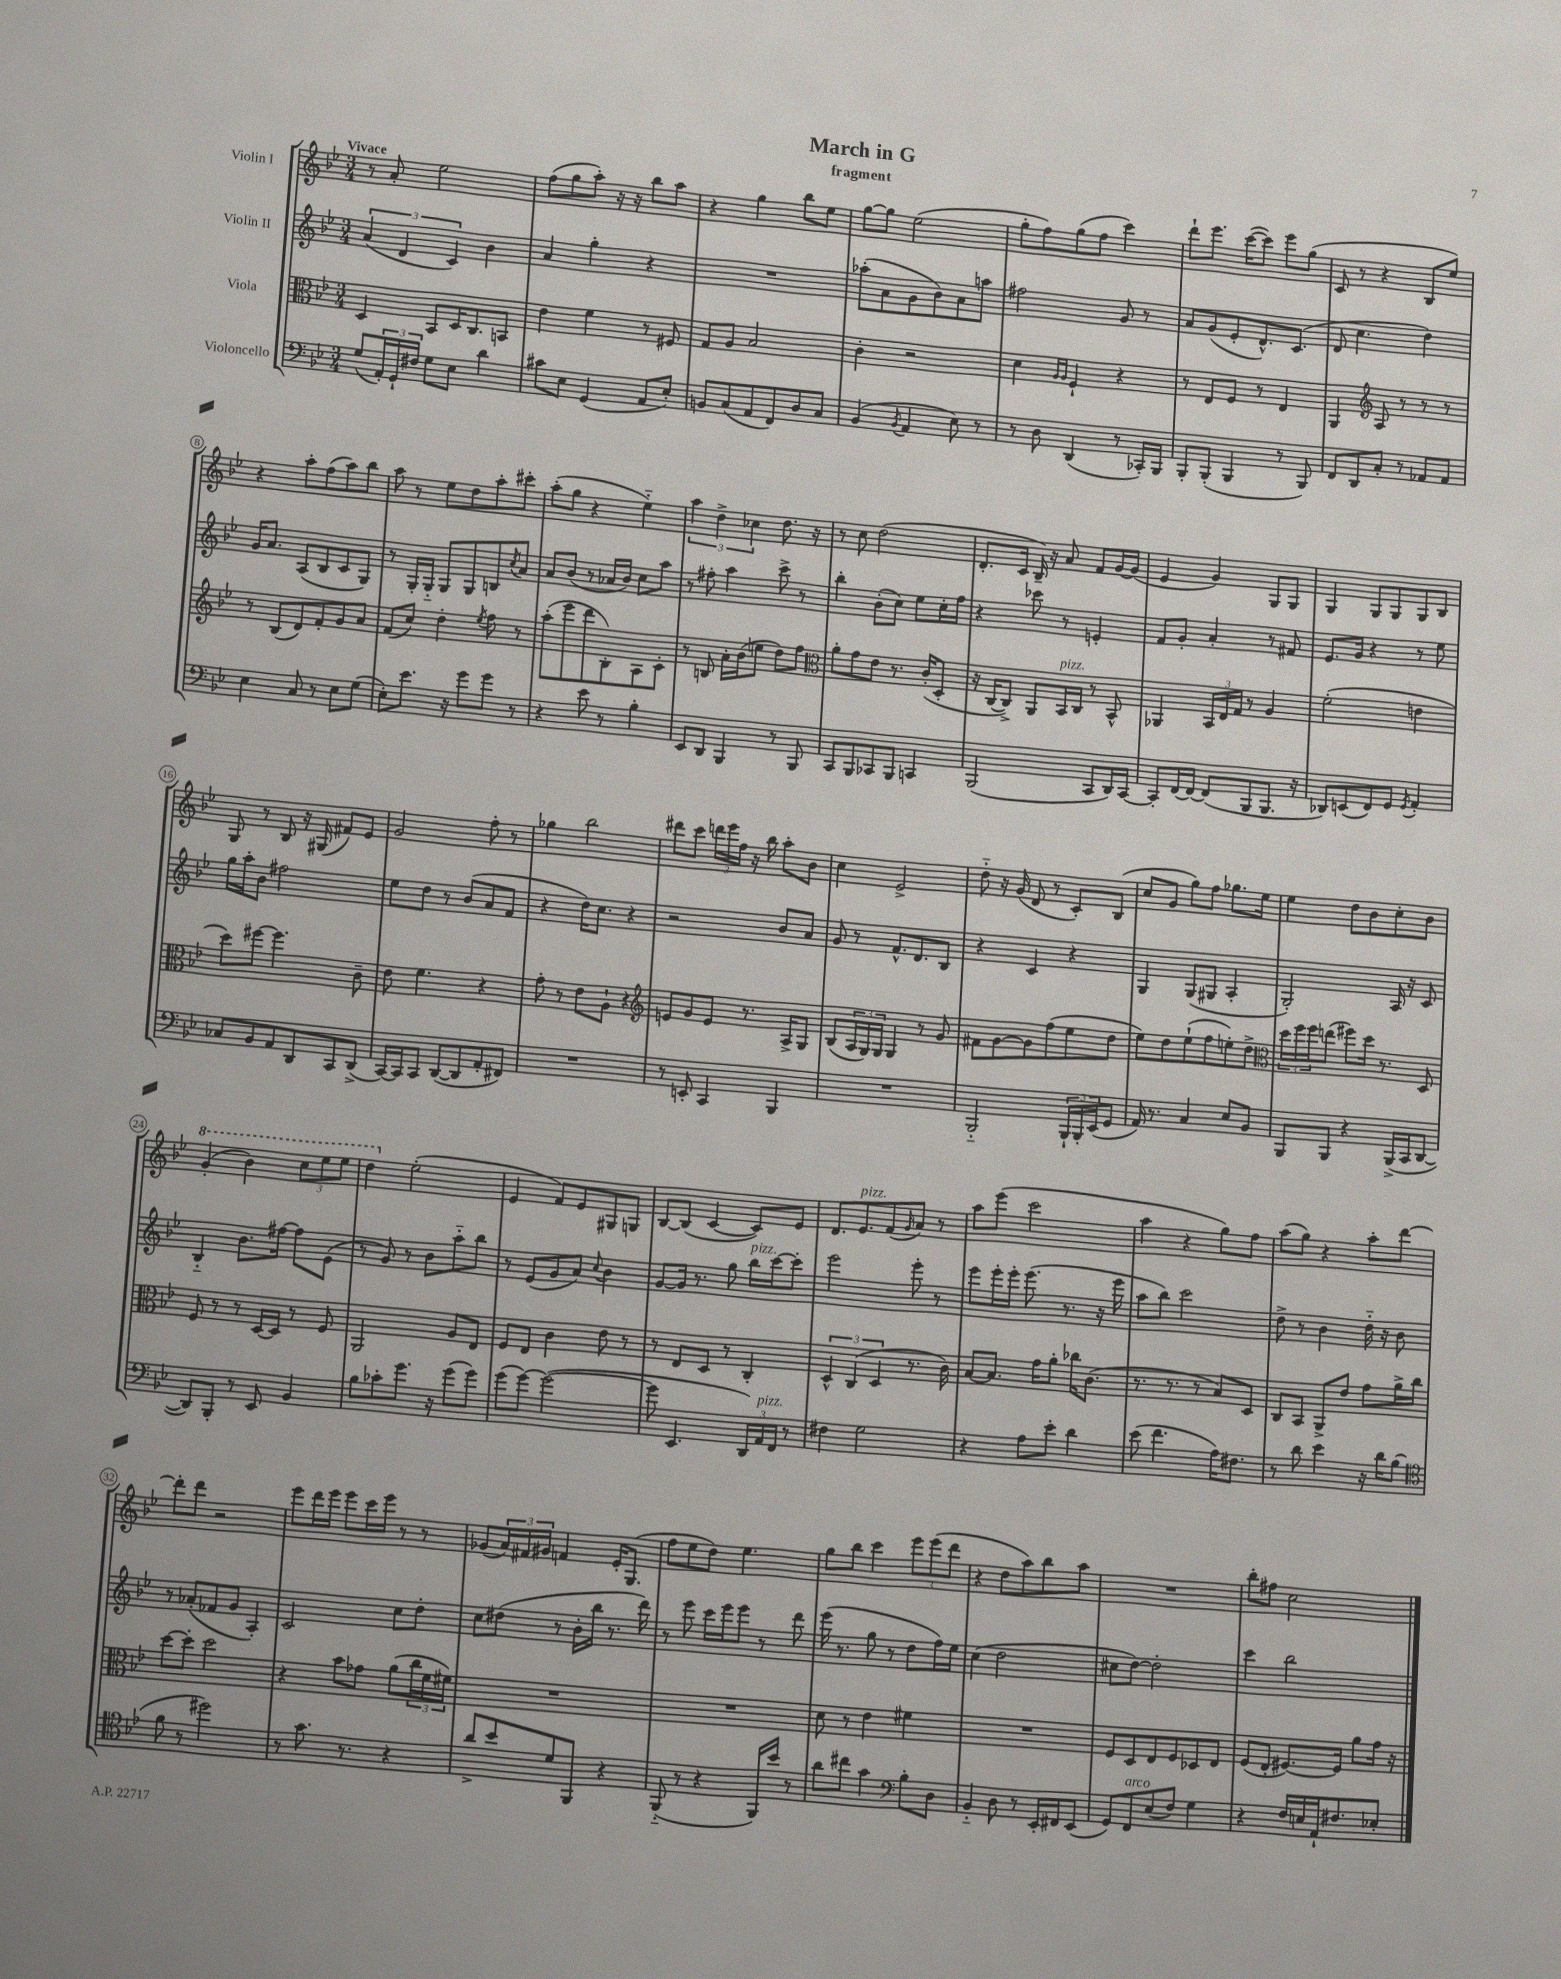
\header { title = "March in G" subtitle = "fragment" }
<<
\new StaffGroup <<
\new Staff = "s0" \with { instrumentName = "Violin I" } {
    \clef treble \key bes \major \numericTimeSignature \time 3/4 \tempo "Vivace"
    r8 a'8-. ees''2 |
    f''8( g''8 a''8-.) r16 r16 bes''8 a''8 |
    r4 g''4 bes''8 ees''8 |
    g''8~ g''8 ees''2( |
    g''8-. f''8) g''8( f''8 c'''4) |
    d'''8-! ees'''8. c'''16~( c'''8) ees'''8 g''8( |
    c'8 r8 r4 bes8 ees''8) |
    r4 a''8-. f''8( a''8) bes''8 |
    a''8 r8 ees''8 d''8 a''8-. cis'''8-. |
    a''8-.( g''8 r4 ees''4-_) |
    \tuplet 3/2 { a''4 d''4-> ces''4 } d''8. r16 |
    r8 c''8 d''2( |
    d'8.-. c'16 bes16--) r16 a'8 f'8 g'16~ g'16( |
    ees'4 g'4) g8 g8 |
    g4 g8 g8 g8 bes8 |
    g8 r8 bes8 r16 gis16( fis'8) ees'8 |
    g'2 f''8-. r8 |
    ges''4 bes''2 |
    dis'''8 c'''8 \tuplet 3/2 { d'''16 ees'''16 f''16 } r16 bes''16 a''8-. bes'8 |
    c''4 ees'2-> |
    d''8-_ r16 g'16( d'8 r8 c'8-.) bes8( |
    c''8 g'8 g''8) f''8 ges''8. ees''16 |
    ees''4 d''8 bes'8 c''8-. bes'8 |
    \ottava #1 g''4-.( bes''4) \tuplet 3/2 { c'''8 ees'''8 ees'''8 } |
    d'''4 \ottava #0 ees''2-.( |
    ees'4 f'8) ees'8 gis8 g8 |
    bes8~ bes8( c'4~ c'8) ees'8 |
    d'8. ees'8.^\markup { \italic "pizz." } f'8( \grace { g'16 } a'8) r8 |
    a''8 ees'''8( c'''2 |
    a''4 r4 g''8) f''8 |
    a''8( g''8) r4 a''8-. d'''8~ |
    d'''8-. d'''8 r2 |
    ees'''8 d'''16 ees'''16 ees'''8 c'''16 ees'''16 r8 r8 |
    ges'8( \tuplet 3/2 { a'16) fis'16 gis'16 } f'4 ees'16-. g8.( |
    f''8 ees''8 d''8) ees''4. |
    g''8 bes''8 c'''4 \tuplet 3/2 { ees'''8 ees'''8( d'''8 } |
    r4 d''8 a''8) bes''8 a''8 |
    R2. |
    bes''8-. fis''8 c''2 \bar "|." |
}
\new Staff = "s1" \with { instrumentName = "Violin II" } {
    \clef treble \key bes \major \numericTimeSignature \time 3/4
    \tuplet 3/2 { a'4( d'4 c'4) } bes'4 |
    a'4 g''4-. r4 |
    R2. |
    aes''8-.( a'8 g'8 bes'8) a'8 a''8 |
    fis''2 g'8 r8 |
    a'8 g'8( ees'8-. d'8.-^) c'8.( |
    d'8 c''4. d''4) |
    g'16 a'8. a8( bes8 c'8 g8) |
    r8 g16-. g16-_ g8 g8 b8 \acciaccatura { c''8 } a'8 |
    a'8 bes'8( r8 aes'16 bes'16) c''8 a''8 |
    r8 fis''8-. a''4 c'''8-> r8 |
    bes''4-. bes'8-.( c''8) ees''8 c''16-. f''16 |
    r4 ces'''8 r8 e'4-. |
    f'8 g'8-. a'4-. r8 fis'8 |
    ees'8. g'16 r4 r8 ees''8 |
    g''16 a''16-. bes'8 fis''2 |
    ees''8 d''8 r8 bes'8( a'8 f'8 |
    r4 d''16) c''8. r4 |
    r2 bes'8 a'8 |
    g'8 r8 f'8.-^ d'8. bes8 |
    r4 c'4 r4 |
    g4 g8( gis8 a4-. |
    g2-.) a16 r16 c'8 |
    bes4-_ bes'8. fis''16~ fis''8 ees'8( |
    r8 g'8) r8 bes'8 a''8-_ bes''8 |
    r8 ees'8( g'8 a'8) \appoggiatura { c''8 } bes'4 |
    g'8~ g'16 r8. g''8 bes''16^\markup { \italic "pizz." } c'''16~ c'''8-. |
    ees'''2 ees'''8-. r8 |
    ees'''8 ees'''16-. ees'''16-. ees'''8.( r8. r16 ees'''16 |
    a''8 bes''8) c'''2 |
    d''8-> r8 bes'4 d''16-_ r16 bes'8 |
    r8 aes'8-.( fes'8 g'8 a4-.) |
    c'2 c''8 d''8-. |
    c''8 dis''8( r8 bes'16-. bes''16 r8. d'''16) |
    r8 ees'''8 c'''16 ees'''16 ees'''8 r8 d'''8 |
    ees'''16( r8. g''8 r8 d''8 f''16) ees''16 |
    c''4( d''2 |
    cis''8 d''8~) d''2-. |
    c'''4 bes''2 \bar "|." |
}
\new Staff = "s2" \with { instrumentName = "Viola" } {
    \clef alto \key bes \major \numericTimeSignature \time 3/4
    d4 bes,8 d16 c8. b,8 |
    ees'4 f'4 r8 fis8 |
    g8 a8 bes2 |
    c'4-. r2 |
    d'4 \grace { a16 a16 } f4-! r4 |
    r8 ees8 f8 r8 ees4 |
    a,4 \clef treble a8 r8 r8 r8 |
    r8 bes8( d'8) f'8-. g'8 a'8 |
    f'8( c''8) d''4-. \acciaccatura { ees''8 } f''8 r8 |
    a''8-.( ees'''8 d'''8 bes8-.) a8 c'8-. |
    r8 b8 a'16-. bes'16( e''8 d''8) f''8 |
    \clef alto a'8-. g'8 ees'8 r8. c'16-.( d8-. |
    r16 c16~ c8->) a,8 bes,16^\markup { \italic "pizz." } c16 r8 bes,8-^ |
    aes,4 \tuplet 3/2 { bes,16 ees16 g16 } r8 a4 |
    f'2-.( e'4 |
    d''8) fis''8~ fis''4. c'8-- |
    ees'8 f'4. r4 |
    g'8-. r8 ees'8 a8-! r4 |
    \clef treble e'8 g'8 e'8 r8. a16-> g8 |
    bes8( \tuplet 3/2 { a16 g16) g16 } g4 r8 g'8 |
    fis'8 g'8~ g'8 f''8( ees''8 d''8 |
    ees''8) d''8 ees''8-!( f''8 e''8-.) d''8-> |
    \clef alto \tuplet 3/2 { d''16 f''16 f''16 } e''8( fis''8) d''16 r8. d8 |
    f8 r8 r8 d16~ d16 r8 f8 |
    a,2 a8 ees8 |
    f8 ees8 c'4 ees'8 r8 |
    r8 ees8 d8 r8 c4-. |
    \tuplet 3/2 { d4-^ c4( d4 } r8. c'16) |
    bes8~ bes8. g'16 a'8-. ces''16 c'8.( |
    r8. r8. r8 bes8) d8 |
    c8 bes,8 a,8-> ees'8 g'8 a'16-> c''16 |
    d''8~ d''8-. d''2 |
    r4 bes'8 ges'8 a'8( \tuplet 3/2 { c''16 f'16 fis'16) } |
    R2. |
    R2. |
    d'8 r8 ees'4 fis'4 |
    R2. |
    f8 d8 ees8 f8 des8 ees8 |
    f8( ees8-. fis8.~) fis16 a'8 g'16 r16 \bar "|." |
}
\new Staff = "s3" \with { instrumentName = "Violoncello" } {
    \clef bass \key bes \major \numericTimeSignature \time 3/4
    g8( \tuplet 3/2 { a,16-.) g,16-! fis16 } g8 ees8 d'4 |
    cis'8 ees8 g,4( a,8 ees8-.) |
    b,8 c8( a,8 f,8) d8 c8 |
    bes,4( \acciaccatura { bes,8 } a,4 ees8) r8 |
    r8 d8 d,4( r8 ces,16-.) bes,,16 |
    bes,,8-. bes,,8-.( bes,,4 r8 bes,,8) |
    f,8 d,8 c8-. r8 aes,8 aes,8 |
    ees4 c8 r8 ees8 g8( |
    ees8-.) ees'8. r16 g'8 g'8 r8 |
    r4 ees'8 r8 bes4-. |
    ees,8 d,8 bes,,4 r8 bes,,8 |
    c,8 bes,,8 ces,8 bes,,8 c,4 |
    bes,,2( c,8 d,16) c,16~ |
    c,8-. f,16~ f,16~ f,8( bes,,8 bes,,8. r16 |
    des,8) e,8( f,8) g,8 \acciaccatura { g,8 } a,4-. |
    ces8 bes,8 a,8 d,8 c,8 d,8->( |
    c,16~) c,16 c,8 d,8~( d,8 a,8-. fis,8) |
    R2. |
    r8 e,8-. c,4 bes,,4 |
    R2. |
    bes,,2-_ \tuplet 3/2 { bes,,16-! bes,,16-. ees,16( } g,8 |
    a,16) r8. c4 ees8 bes,8 |
    bes,,8 bes,,8 r4 bes,,16->( c,16 d,8~ |
    d,8) bes,,8-. r8 ees,8 bes,4 |
    bes8 ces'8-. g'8. r16 g'8( g'8) |
    g'8( g'8~) g'2~( |
    g'8 ees,4. \tuplet 3/2 { d,16) a,16^\markup { \italic "pizz." } f,16 } r8 |
    fis4 g2 |
    r4 a8 ees'8-. d'4 |
    ees'8( f'4. a16) fis8. |
    r8 d'8 ees'4 r16 d'16 bes8( |
    \clef tenor f'8 r8 dis''2) |
    r8 g'8. r8. r4 |
    a'8-> bes'8 d'8 f,8 r4 |
    f,8-_( r8 r4 f,16) bes'16 r8 |
    a'8 cis''8 g'4 \clef bass bes8-. d8 |
    bes,4-_ d8 r8 ees,16-. fis,16 ees,8( |
    g,8) f,8^\markup { \italic "arco" } ees8( f8) g4 |
    r4 f16 e16 a,16-! fis8. ees8-. \bar "|." |
}
>>
>>
\layout { \context { \Score \override BarNumber.stencil = #(make-stencil-circler 0.1 0.3 ly:text-interface::print) } }
